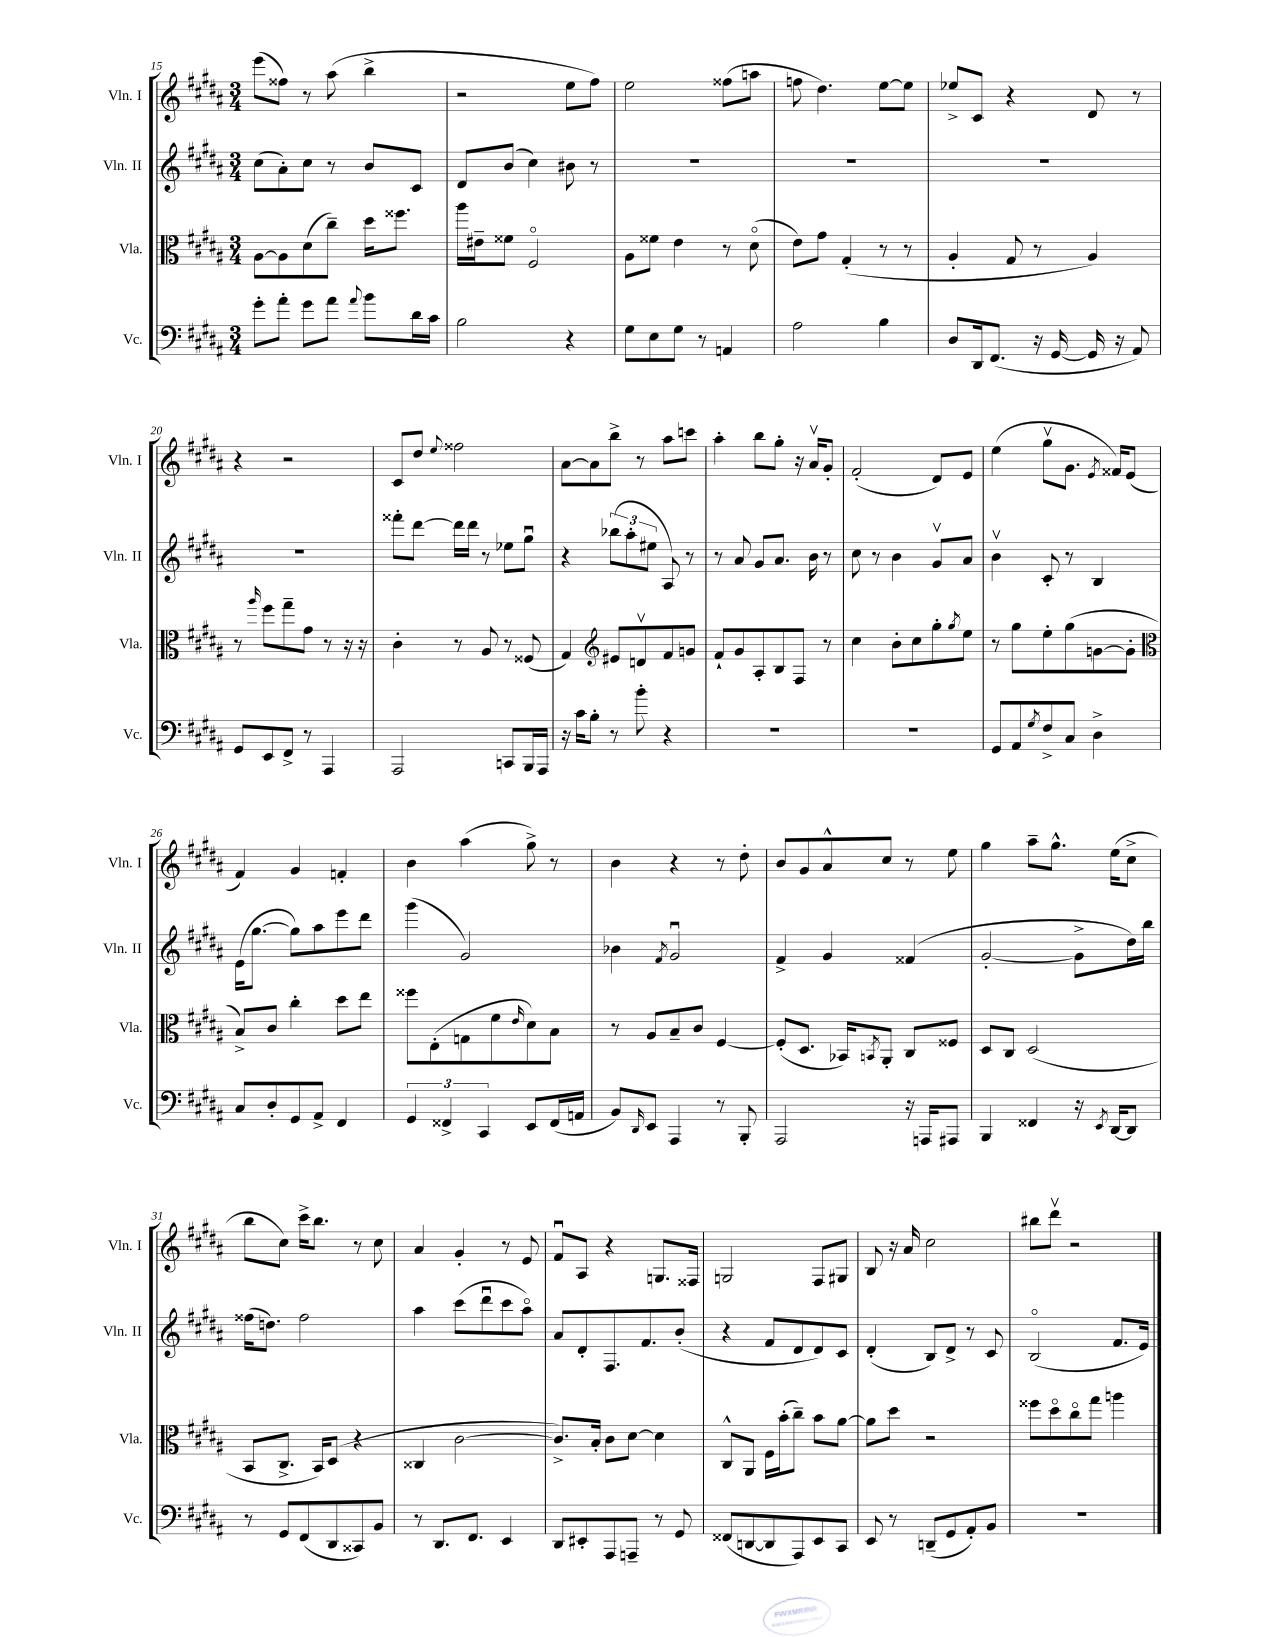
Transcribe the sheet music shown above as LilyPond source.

<<
\new StaffGroup <<
\new Staff = "s0" \with { instrumentName = "Vln. I" shortInstrumentName = "Vln. I" } {
    \clef treble \key b \major \numericTimeSignature \time 3/4
    e'''8( fisis''8) r8 ais''8( b''4-> |
    r2 e''8 fis''8) |
    e''2 fisis''8( a''8 |
    f''8 dis''4.) e''8~ e''8 |
    ees''8-> cis'8 r4 dis'8 r8 |
    r4 r2 |
    cis'8 dis''8 \appoggiatura { e''8 } fisis''2 |
    ais'8~ ais'8 b''8-> r8 ais''8 c'''8 |
    ais''4-. b''8 gis''8-. r16 ais'16\upbow gis'8-. |
    fis'2-.( dis'8) e'8 |
    e''4( gis''8\upbow gis'8. \acciaccatura { e'8 } fisis'16) e'8( |
    fis'4) gis'4 f'4-. |
    b'4 ais''4( gis''8->) r8 |
    b'4 r4 r8 dis''8-. |
    b'8 gis'8 ais'8-^ cis''8 r8 e''8 |
    gis''4 ais''8-- gis''8.-^ e''16( cis''8-> |
    b''8 cis''8) cis'''16-> b''8. r8 cis''8 |
    ais'4 gis'4-. r8 e'8 |
    fis'8\downbow ais8 r4 g8. fisis16 |
    g2 fis8 gis8 |
    b8 r16 ais'16 cis''2 |
    bis''8 dis'''8\upbow r2 \bar "|." |
}
\new Staff = "s1" \with { instrumentName = "Vln. II" shortInstrumentName = "Vln. II" } {
    \clef treble \key b \major \numericTimeSignature \time 3/4
    cis''8( ais'8-.) cis''8 r8 b'8 cis'8 |
    dis'8 b'8( cis''4) bis'8 r8 |
    R2. |
    R2. |
    R2. |
    R2. |
    fisis'''8-. dis'''8~ dis'''16 dis'''16 r8 ees''8 gis''8\downbow |
    r4 \tuplet 3/2 { bes''8( ais''8-. eis''8 } ais8) r8 |
    r8 ais'8 gis'8 ais'8. b'16 r8 |
    cis''8 r8 b'4 gis'8\upbow ais'8 |
    b'4\upbow cis'8-. r8 b4 |
    e'16( gis''8.~ gis''8) ais''8 e'''8 dis'''8 |
    gis'''4( gis'2) |
    bes'4 \acciaccatura { fis'8 } gis'2\downbow |
    fis'4-> gis'4 fisis'4( |
    gis'2~-. gis'8-> dis''16) b''16 |
    fisis''16( d''8.) fisis''2 |
    ais''4 cis'''8( dis'''8\downbow cis'''8 ais''8\flageolet) |
    ais'8 dis'8-. fis8. fis'8. b'8-.( |
    r4 fis'8 dis'8 dis'8) cis'8 |
    dis'4-.( b8) dis'8-> r8 cis'8 |
    b2\flageolet( fis'8. e'16) \bar "|." |
}
\new Staff = "s2" \with { instrumentName = "Vla." shortInstrumentName = "Vla." } {
    \clef alto \key b \major \numericTimeSignature \time 3/4
    ais8~ ais8 dis'8( cis''8--) dis''16 fisis''8. |
    ais''16 eis'16-- fisis'8 fis2\flageolet |
    ais8 fisis'8 e'4 r8 dis'8\flageolet( |
    e'8) gis'8 gis4-.( r8 r8 |
    ais4-. gis8 r8 ais4) |
    r8 \grace { ais''16 } fis''8 gis''8-- gis'8 r8 r16 r16 |
    cis'4-. r8 ais8 r8 fisis8( |
    gis4) \clef treble eis'8 d'8\upbow fis'8 g'8 |
    fis'8-! gis'8 ais8-. b8 fis8 r8 |
    cis''4 b'8-. cis''8 gis''8-. \acciaccatura { gis''8 } e''8 |
    r8 gis''8 e''8-. gis''8( g'8~ g'8-. |
    \clef alto b8->) cis'8 cis''4-. dis''8 e''8 |
    fisis''8 e8-.( g8 fis'8 \grace { e'16 } dis'8) b8 |
    r8 ais8 b8-- cis'8 fis4~ |
    fis8-.( dis8. bes,16) \acciaccatura { b,8 } ais,8-. cis8 fisis8 |
    dis8 cis8 dis2( |
    b,8 cis8.-> b,16) dis8( r4 |
    cisis4 cis'2~ |
    cis'8.->) b16-. cis'8 dis'8~ dis'4 |
    cis8-^ ais,8 fis16 b'16-.( cis''8--) b'8 ais'8~ |
    ais'8 dis''8 r2 |
    fisis''8 dis''8\flageolet cis''8\flageolet gis''8 a''4 \bar "|." |
}
\new Staff = "s3" \with { instrumentName = "Vc." shortInstrumentName = "Vc." } {
    \clef bass \key b \major \numericTimeSignature \time 3/4
    gis'8-. ais'8-. gis'8 ais'8 \appoggiatura { ais'8 } b'8 dis'16 cis'16 |
    b2 r4 |
    gis8 e8 gis8 r8 a,4 |
    ais2 b4 |
    dis8 dis,16 fis,8.( r16 gis,16~ gis,16 r16 ais,8) |
    gis,8 e,8 fis,8-> r8 ais,,4 |
    ais,,2 c,8 b,,16 ais,,16 |
    r16 cis'16 b8-. r8 b'8-. r4 |
    R2. |
    R2. |
    gis,8 ais,8 \acciaccatura { gis8 } fis8-> cis8 dis4-> |
    cis8 dis8-. gis,8 ais,8-> fis,4 |
    \tuplet 3/2 { gis,4 fisis,4-> cis,4 } e,8 fisis,16( a,16 |
    b,8) \grace { dis,16 } e,8 ais,,4 r8 b,,8-. |
    ais,,2 r16 a,,16 ais,,8 |
    b,,4 fisis,4 r16 \acciaccatura { e,8 } dis,16~ dis,8 |
    r8 gis,8 fis,8( dis,8 cisis,8) b,8 |
    r8 dis,8. fis,8. e,4 |
    dis,8 eis,8-. ais,,8 a,,8-- r8 gis,8 |
    fisis,8( d,8~ d,8 ais,,8) e,8 cis,8 |
    e,8 r8 d,8--( gis,8 ais,8-.) b,8 |
    R2. \bar "|." |
}
>>
>>
\layout { \context { \Score currentBarNumber = #15 } }
